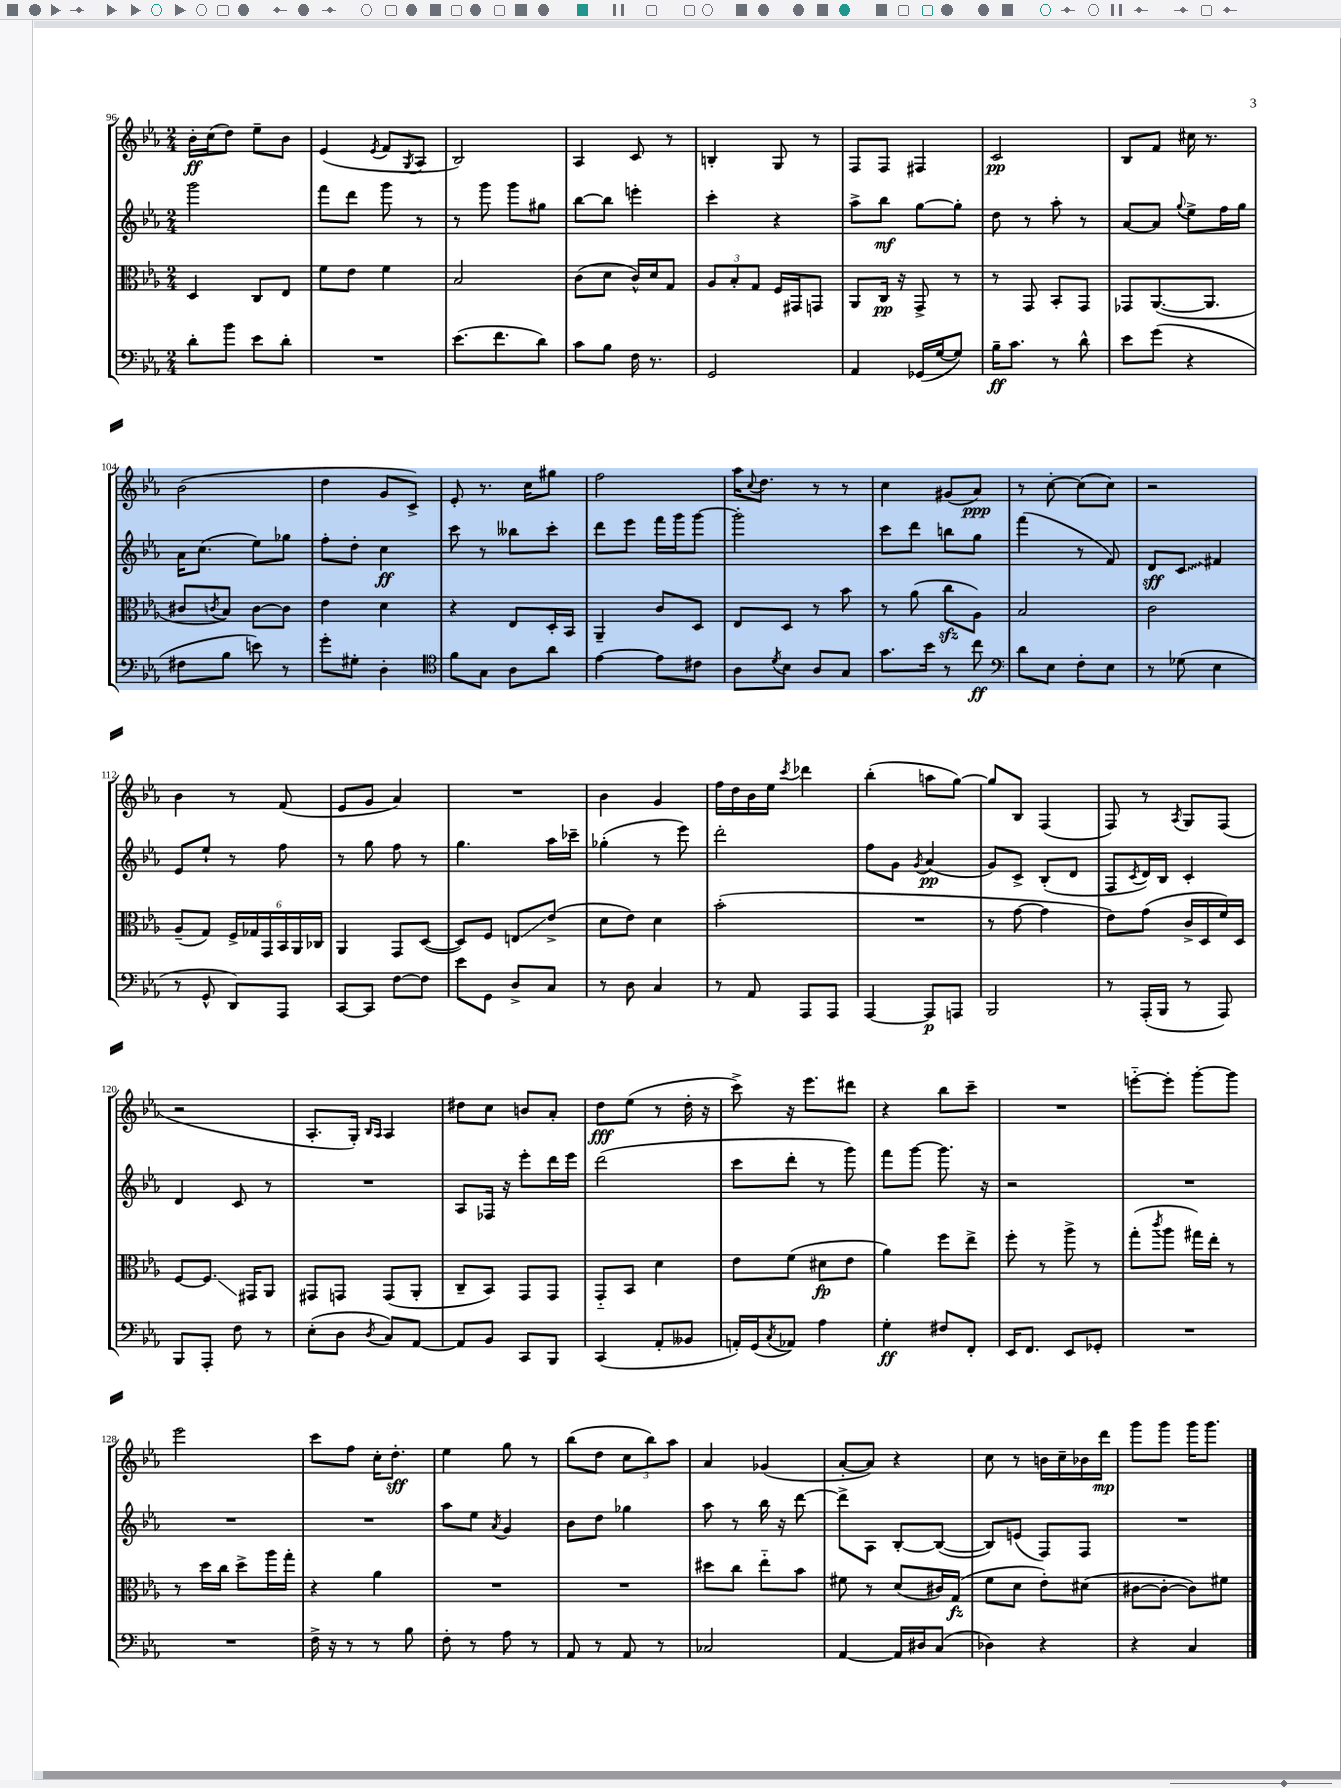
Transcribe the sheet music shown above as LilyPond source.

<<
\new StaffGroup <<
\new Staff = "s0" {
    \clef treble \key ees \major \numericTimeSignature \time 2/4
    bes'16-.\ff c''16( d''8) ees''8-- bes'8 |
    ees'4( \acciaccatura { ees'8 } f'8 \acciaccatura { g8 } aes8 |
    bes2) |
    aes4 c'8 r8 |
    b4-. g8 r8 |
    f8 f8 fis4 |
    c'2\pp |
    bes8 f'8 cis''16 r8. |
    bes'2( |
    d''4 g'8 c'8->) |
    ees'8-. r8. c''16 gis''8 |
    f''2 |
    aes''16 \appoggiatura { c''8 } d''8. r8 r8 |
    c''4 gis'8( aes'8\ppp) |
    r8 c''8~-. c''8( c''8) |
    r2 |
    bes'4 r8 f'8( |
    ees'8 g'8 aes'4) |
    R2 |
    bes'4 g'4 |
    f''16 d''16 bes'16 ees''16 \acciaccatura { c'''8 } des'''4 |
    bes''4-.( a''8 g''8~) |
    g''8 bes8 f4( |
    f8) r8 \acciaccatura { aes8 } g8 f8( |
    r2 |
    aes8.-. g16-.) \grace { bes16 aes16 } aes4 |
    dis''8 c''8 b'8 aes'8-. |
    d''8\fff ees''8( r8 d''16-. r16 |
    c'''8->) r16 ees'''8. dis'''8 |
    r4 bes''8 c'''8-- |
    R2 |
    e'''8~-_ e'''8-. g'''8~-. g'''8 |
    ees'''2 |
    c'''8 f''8 c''16-. d''8.-.\sff |
    ees''4 g''8 r8 |
    bes''8( d''8 \tuplet 3/2 { c''8 bes''8) aes''8 } |
    aes'4 ges'4( |
    aes'8~-. aes'8) r4 |
    c''8 r8 b'16 c''16-- bes'16 d'''16\mp |
    g'''8 g'''8 g'''16 g'''8. \bar "|." |
}
\new Staff = "s1" {
    \clef treble \key ees \major \numericTimeSignature \time 2/4
    g'''2 |
    f'''8 d'''8 g'''8 r8 |
    r8 g'''8 g'''8 gis''8 |
    bes''8~ bes''8 e'''4-. |
    c'''4-. r4 |
    aes''8-> bes''8\mf g''8~ g''8-. |
    d''8 r8 aes''8-. r8 |
    aes'8~ aes'8 \appoggiatura { g''8 } ees''8-> f''16 g''16 |
    aes'16 c''8.( ees''8) ges''8 |
    f''8-. d''8-. c''4\ff |
    c'''8 r8 beses''8 c'''8-. |
    d'''8 ees'''8 f'''16 g'''16 g'''8~ |
    g'''2-. |
    c'''8 d'''8 b''8 g''8 |
    f'''4( r8 f'8) |
    d'8\sff \once \override Glissando.style = #'zigzag c'8\glissando fis'4 |
    ees'8 ees''8-! r8 f''8 |
    r8 g''8 f''8 r8 |
    g''4. aes''16 ces'''16-- |
    ges''4-.( r8 ees'''8) |
    d'''2-. |
    f''8 g'8 \acciaccatura { g'8 } aes'4\pp( |
    g'8) c'8-> bes8-.( d'8 |
    f8 \acciaccatura { c'8 } d'16) bes16 c'4-. |
    d'4 c'8 r8 |
    R2 |
    aes8 fes16 r16 ees'''8-. d'''16 ees'''16 |
    d'''2( |
    c'''8 d'''8-. r8 g'''8) |
    f'''8 g'''8~ g'''8. r16 |
    r2 |
    R2 |
    R2 |
    R2 |
    aes''8 ees''8 \acciaccatura { aes'8 } g'4 |
    bes'8 d''8 ges''4 |
    aes''8 r8 bes''16 r16 d'''8~ |
    d'''8-> aes8 bes8~-. bes8~( |
    bes8) e'8( f8) f8 |
    R2 \bar "|." |
}
\new Staff = "s2" {
    \clef alto \key ees \major \numericTimeSignature \time 2/4
    d4 c8 ees8 |
    f'8 ees'8 f'4 |
    bes2 |
    c'8( d'8 c'16-^) d'16 g8 |
    \tuplet 3/2 { aes8 bes8-. g8 } f16 gis,16 g,8 |
    aes,8 c16\pp r16 g,8-> r8 |
    r8 g,8 bes,8-. g,8 |
    ges,8 aes,8.~( aes,8. |
    cis'8 \acciaccatura { c'8 } bes8) c'8~ c'8 |
    ees'4 d'4 |
    r4 ees8 d16-. bes,16 |
    aes,4-- c'8 d8 |
    ees8 d8 r8 bes'8 |
    r8 aes'8( c''8\sfz aes8) |
    bes2 |
    c'2 |
    aes8--( g8) \tuplet 6/4 { f16-> ges16 g,16 bes,16 aes,16 ces16 } |
    aes,4 g,8 d8~( |
    d8) f8 e8\glissando ees'8->( |
    d'8 ees'8) d'4 |
    bes'2-.( |
    R2 |
    r8 g'8~ g'4 |
    ees'8) g'8( c'16-> d16 f'16) d16 |
    f8~ f8.\glissando gis,16 aes,8 |
    gis,8 g,8 g,8( aes,8-. |
    c8-- bes,8) g,8 g,8 |
    g,8-_ bes,8 d'4 |
    ees'8 f'8( dis'8\fp ees'8 |
    aes'4) f''8 ees''8-> |
    f''8-. r8 aes''8-> r8 |
    g''8-.( \acciaccatura { c'''8 } aes''8 gis''16) ees''16-. r8 |
    r8 d''16 c''16 d''8-> aes''16 g''16-. |
    r4 aes'4 |
    R2 |
    R2 |
    dis''8 c''8 ees''8-_ bes'8 |
    fis'8 r8 d'8( cis'16) g16\fz( |
    f'8 d'8 ees'8-.) dis'8( |
    cis'8~ cis'8~-. cis'8) fis'8 \bar "|." |
}
\new Staff = "s3" {
    \clef bass \key ees \major \numericTimeSignature \time 2/4
    d'8-. bes'8 ees'8 d'8-. |
    R2 |
    ees'8.( f'8. d'8) |
    c'8 bes8 f16 r8. |
    g,2 |
    aes,4 ges,16( g16~ g8) |
    bes16--\ff c'8. r8 d'8-^ |
    ees'8 g'8( r4 |
    fis8 bes8 e'8) r8 |
    g'8-. gis8-. d4-. |
    \clef tenor f'8 g8 aes8 aes'8 |
    ees'4~ ees'8 cis'8 |
    aes8 \acciaccatura { d'8 } bes8 aes8 g8 |
    g'8. bes'16 r8 c''8\ff |
    \clef bass d'8 ees8 f8-. ees8 |
    r8 ges8( ees4 |
    r8 g,8-^ d,8) aes,,8 |
    c,8~ c,8 f8~ f8 |
    ees'8 g,8 d8-> c8 |
    r8 d8 c4 |
    r8 aes,8 aes,,8 aes,,8 |
    aes,,4~ aes,,8\p a,,8 |
    bes,,2 |
    r8 aes,,16-.( bes,,16 r8 aes,,8) |
    bes,,8 aes,,8-. f8 r8 |
    ees8-.( d8 \acciaccatura { d8 } c8) aes,8~ |
    aes,8 bes,8 c,8 bes,,8 |
    c,4( aes,8-. beses,8 |
    a,16-.) g,16( \acciaccatura { c8 } aes,8) aes4 |
    g4-.\ff fis8 f,8-. |
    ees,16 f,8. ees,8 ges,8-. |
    R2 |
    R2 |
    f16-> r16 r8 r8 bes8 |
    f8-. r8 aes8 r8 |
    aes,8 r8 aes,8 r8 |
    ces2 |
    aes,4~ aes,16 dis16 c8( |
    des4) r4 |
    r4 c4 \bar "|." |
}
>>
>>
\layout { \context { \Score currentBarNumber = #96 } }
